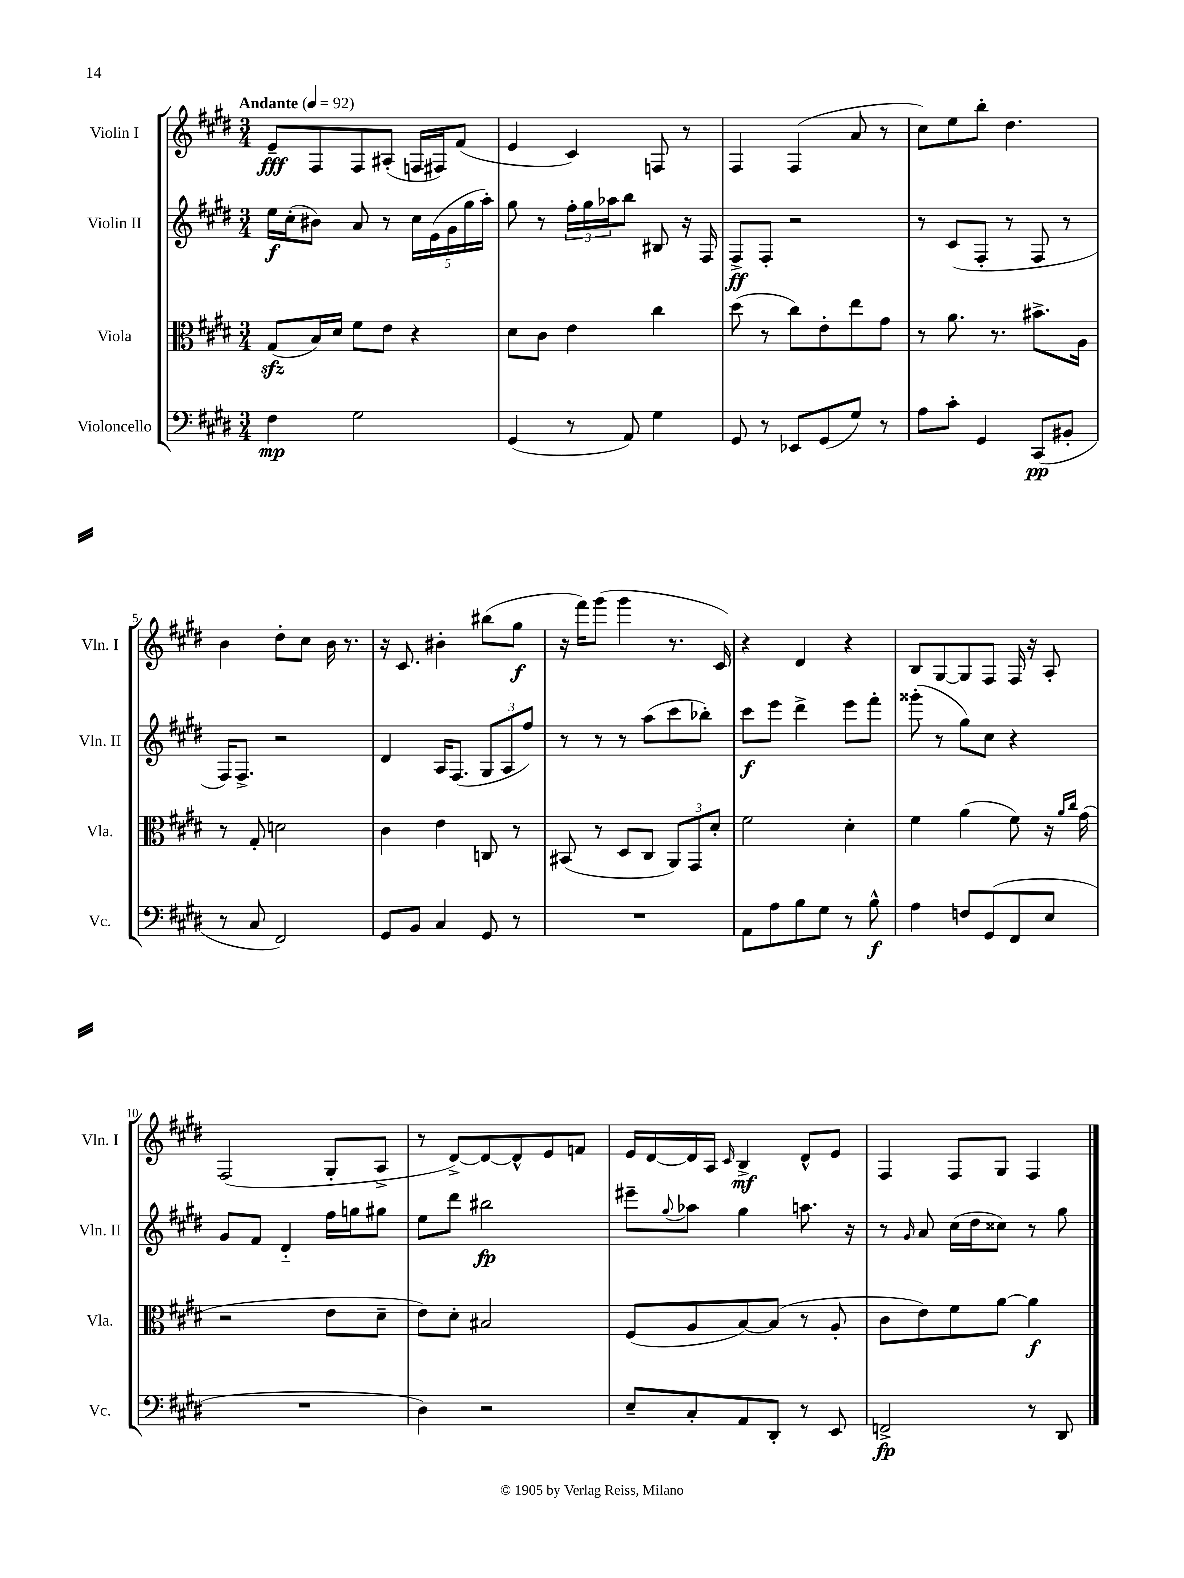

**kern	**dynam	**kern	**dynam	**kern	**dynam	**kern	**dynam
*part4	*part4	*part3	*part3	*part2	*part2	*part1	*part1
*staff4	*staff4	*staff3	*staff3	*staff2	*staff2	*staff1	*staff1
*I"Violoncello	*	*I"Viola	*	*I"Violin II	*	*I"Violin I	*
*I'Vc.	*	*I'Vla.	*	*I'Vln. II	*	*I'Vln. I	*
*clefF4	*	*clefC3	*	*clefG2	*	*clefG2	*
*k[f#c#g#d#]	*	*k[f#c#g#d#]	*	*k[f#c#g#d#]	*	*k[f#c#g#d#]	*
*M3/4	*	*M3/4	*	*M3/4	*	*M3/4	*
*MM92	*	*MM92	*	*MM92	*	*MM92	*
=1	=1	=1	=1	=1	=1	=1	=1
!	!	!	!	!	!	!LO:TX:a:B:t=Andante	!
4F#\	mp	(8G#zz/L	.	16ee\LL	f	8e~/L	fff
.	.	.	.	(16cc#'\J	.	.	.
.	.	16B/L)	.	8b#X\J)	.	8F#/	.
.	.	16d#/JJ	.	.	.	.	.
2G#\	.	8f#\L	.	8a/	.	8F#/	.
.	.	8e\J	.	8r	.	(8A#X'/J	.
.	.	4r	.	20cc#\LL	.	16Fn/LL	.
.	.	.	.	(20e\	.	.	.
.	.	.	.	.	.	16F#X/J)	.
.	.	.	.	20g#\	.	.	.
.	.	.	.	.	.	(8f#/J	.
.	.	.	.	20gg#\	.	.	.
.	.	.	.	20aa'\JJ)	.	.	.
=2	=2	=2	=2	=2	=2	=2	=2
(4GG#/	.	8d#\L	.	8gg#\	.	4e/	.
.	.	8c#\J	.	8r	.	.	.
8r	.	4e\	.	24ff#'\LL	.	4c#/)	.
.	.	.	.	24gg#\	.	.	.
.	.	.	.	24aa-X\J	.	.	.
8AA/)	.	.	.	8bb\J	.	.	.
4G#\	.	4cc#\	.	8B#X/	.	8Fn/	.
.	.	.	.	16r	.	8r	.
.	.	.	.	16F#/	.	.	.
=3	=3	=3	=3	=3	=3	=3	=3
8GG#/	.	(8dd#\	.	8F#^/L	ff	4F#/	.
8r	.	8r	.	8F#'/J	.	.	.
8EE-X/L	.	8cc#\L)	.	2r	.	(4F#/	.
(8GG#/	.	8e'\	.	.	.	.	.
8G#/J)	.	8ee\	.	.	.	8a/	.
8r	.	8g#\J	.	.	.	8r	.
=4	=4	=4	=4	=4	=4	=4	=4
8A\L	.	8r	.	8r	.	8cc#\L)	.
8c#'\J	.	8.a\	.	(8c#/L	.	8ee\	.
4GG#/	.	.	.	8F#'/J	.	8bb'\J	.
.	.	8.r	.	.	.	.	.
.	.	.	.	8r	.	4.dd#\	.
(8CC#/L	pp	8.b#X^\L	.	8F#/	.	.	.
8BB#X'/J	.	.	.	8r	.	.	.
.	.	16A\Jk	.	.	.	.	.
!!LO:LB:g=z
=5	=5	=5	=5	=5	=5	=5	=5
8r	.	8r	.	16F#/KL)	.	4b\	.
.	.	.	.	8.F#^/J	.	.	.
8C#/	.	8G#'/	.	.	.	.	.
2FF#/)	.	2dn\	.	2r	.	8dd#'\L	.
.	.	.	.	.	.	8cc#\J	.
.	.	.	.	.	.	16b\	.
.	.	.	.	.	.	8.r	.
=6	=6	=6	=6	=6	=6	=6	=6
8GG#/L	.	4c#\	.	4d#/	.	16r	.
.	.	.	.	.	.	8.c#/	.
8BB/J	.	.	.	.	.	.	.
4C#/	.	4e\	.	16A/KL	.	4b#X'\	.
.	.	.	.	(8.F#/J	.	.	.
8GG#/	.	8Cn/	.	12G#/L	.	(8bb#X\L	.
.	.	.	.	12A/	.	.	.
8r	.	8r	.	.	.	8gg#\J	f
.	.	.	.	12ff#/J)	.	.	.
=7	=7	=7	=7	=7	=7	=7	=7
2.r	.	(8BB#X/	.	8r	.	16r	.
.	.	.	.	.	.	16fff#\KL)	.
.	.	8r	.	8r	.	(8ggg#\J	.
.	.	8D#/L	.	8r	.	4ggg#\	.
.	.	8C#/J	.	(8aa\L	.	.	.
.	.	12AA/L)	.	8ccc#\	.	8.r	.
.	.	12GG#/	.	.	.	.	.
.	.	.	.	8bb-X'\J)	.	.	.
.	.	12d#'/J	.	.	.	.	.
.	.	.	.	.	.	16c#/)	.
=8	=8	=8	=8	=8	=8	=8	=8
8AA\L	.	2f#\	.	8ccc#\L	f	4r	.
8A\	.	.	.	8eee\J	.	.	.
8B\	.	.	.	4ddd#^\	.	4d#/	.
8G#\J	.	.	.	.	.	.	.
8r	.	4d#'\	.	8eee\L	.	4r	.
8B^^\	f	.	.	8fff#'\J	.	.	.
=9	=9	=9	=9	=9	=9	=9	=9
4A\	.	4f#\	.	(8ggg##X'\	.	8B/L	.
.	.	.	.	8r	.	[8G#/	.
8Fn/L	.	(4a\	.	8gg#\L)	.	8G#/]	.
(8GG#/	.	.	.	8cc#\J	.	8F#/J	.
8FF#/	.	8f#\)	.	4r	.	16F#/	.
.	.	.	.	.	.	16r	.
8E/J	.	16r	.	.	.	8A'/	.
.	.	16qqa/LL	.	.	.	.	.
.	.	16qqcc#/JJ	.	.	.	.	.
.	.	(16g#\	.	.	.	.	.
!!LO:LB:g=z
=10	=10	=10	=10	=10	=10	=10	=10
2.r	.	2r	.	8g#/L	.	(2F#/	.
.	.	.	.	8f#/J	.	.	.
.	.	.	.	4d#/	.	.	.
.	.	8e\L	.	16ff#\LL	.	8G#'/L	.
.	.	.	.	16ggn\J	.	.	.
.	.	8d#~\J	.	8gg#X\J	.	8A^/J	.
=11	=11	=11	=11	=11	=11	=11	=11
4D#\)	.	8e\L)	.	8ee\L	.	8r	.
.	.	8d#'\J	.	8ddd#\J	.	[8d#^/L)	.
2r	.	2B#X/	.	2bb#X\	fp	8d#/_	.
.	.	.	.	.	.	8d#^^/]	.
.	.	.	.	.	.	8e/	.
.	.	.	.	.	.	8fn/J	.
=12	=12	=12	=12	=12	=12	=12	=12
8E~/L	.	(8F#/L	.	8eee#X~\L	.	16e/LL	.
.	.	.	.	.	.	[16d#/	.
.	.	.	.	8qqgg#/	.	.	.
8C#'/	.	8A/	.	8aa-X\J	.	16d#/]	.
.	.	.	.	.	.	16A/JJ	.
.	.	.	.	.	.	16qqc#/	.
8AA/	.	[8B/)	.	4gg#\	.	4B^/	mf
8DD#'/J	.	(8B/J]	.	.	.	.	.
8r	.	8r	.	8.aan\	.	8d#^^/L	.
8EE/	.	8A'/	.	.	.	8e/J	.
.	.	.	.	16r	.	.	.
=13	=13	=13	=13	=13	=13	=13	=13
2FFn^/	fp	8c#\L	.	8r	.	4F#/	.
.	.	.	.	16qqg#/	.	.	.
.	.	8e\)	.	8a/	.	.	.
.	.	8f#\	.	(16cc#\LL	.	8F#/L	.
.	.	.	.	16dd#\J	.	.	.
.	.	[8a\J	.	8cc##X\J)	.	8G#/J	.
8r	.	4a\]	f	8r	.	4F#/	.
8DD#/	.	.	.	8gg#\	.	.	.
==	==	==	==	==	==	==	==
*-	*-	*-	*-	*-	*-	*-	*-
